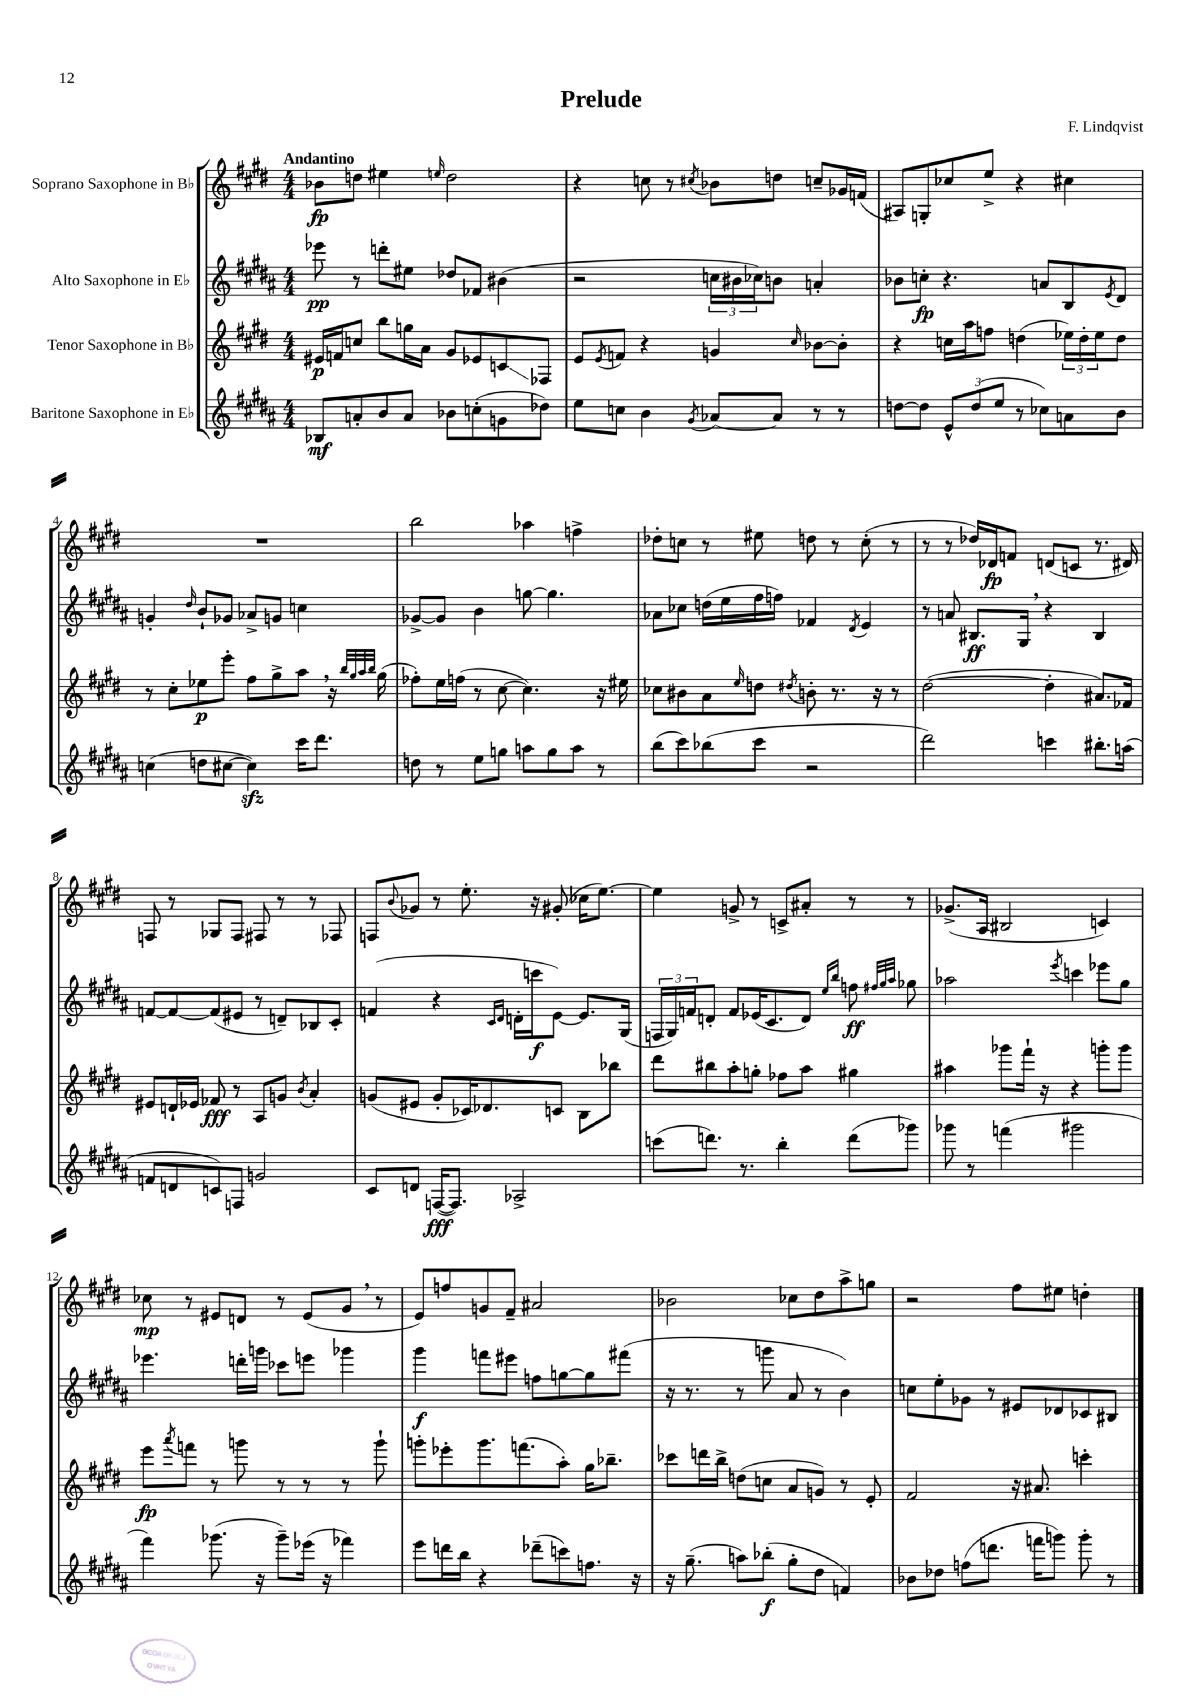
\header { title = "Prelude" composer = "F. Lindqvist" }
<<
\new StaffGroup <<
\new Staff = "s0" \with { instrumentName = "Soprano Saxophone in Bb" } {
    \clef treble \key e \major \numericTimeSignature \time 4/4 \tempo "Andantino"
    bes'8\fp d''8 eis''4 \grace { e''16 } d''2 |
    r4 c''8 r8 \acciaccatura { cis''8 } bes'8 d''8 c''8-- ges'16 f'16( |
    ais8) g8-. ces''8 e''8-> r4 cis''4 |
    R1 |
    b''2 aes''4 f''4-> |
    des''8-. c''8 r8 eis''8 d''8 r8 c''8-.( r8 |
    r8 r8 des''16) des'16\fp f'8 d'8( c'8 r8. dis'16) |
    f8 r8 ges8 f8 fis8 r8 r8 fes8 |
    f8 \appoggiatura { b'8 } ges'8 r8 e''8.-. r16 gis'8-.( ces''16 e''8.~) |
    e''4 g'8-> r8 c'8-> ais'8-. r8 r8 |
    ges'8.->( a16 bis2 c'4) |
    ces''8\mp r8 eis'8 d'8 r8 eis'8( gis'8 \breathe r8 |
    e'8) f''8 g'8 fis'8-- ais'2 |
    bes'2 ces''8 dis''8 a''8-> g''8 |
    r2 fis''8 eis''8 d''4-. \bar "|." |
}
\new Staff = "s1" \with { instrumentName = "Alto Saxophone in Eb" } {
    \clef treble \key b \major \numericTimeSignature \time 4/4
    ees'''8\pp r8 d'''8-. eis''8 des''8 fes'8 bis'4( |
    r2 \tuplet 3/2 { c''16 bis'16 ces''16) } b'8 a'4-. |
    bes'8 c''8-.\fp r4. a'8 b8 \acciaccatura { e'8 } dis'8 |
    g'4-. \grace { dis''16 } b'8-! ges'8 aes'8-> g'8 c''4 |
    ges'8~-> ges'8 b'4 g''8~ g''4. |
    aes'8 ces''8 d''16( e''16 fis''16 f''16) fes'4 \acciaccatura { dis'8 } e'4 |
    r8 a'8 bis8.\ff gis16 \breathe r4 bis4 |
    f'8~ f'8~ f'8( eis'8 r8 d'8--) bes8 cis'8-. |
    f'4( r4 \grace { cis'16 dis'16 } d'16-. c'''16\f e'8~) e'8. gis16( |
    \tuplet 3/2 { f16 gis16) f'16 } d'8-. f'8 ees'16( cis'8. d'8) \grace { e''16 b''16 } f''8\ff \grace { fis''32 gis''32 ais''32 } ges''8 |
    aes''2 \acciaccatura { e'''8 } c'''4 ees'''8 gis''8 |
    ees'''4. d'''16-. g'''16 ces'''8 e'''8 ges'''4 |
    gis'''4\f f'''8 eis'''8 f''8 g''8~ g''8 fis'''8( |
    r16 r8. r8 g'''8 ais'8 r8 b'4) |
    c''8 e''8-. ges'8 r8 eis'8 des'8 ces'8 bis8 \bar "|." |
}
\new Staff = "s2" \with { instrumentName = "Tenor Saxophone in Bb" } {
    \clef treble \key e \major \numericTimeSignature \time 4/4
    eis'16\p f'16 c''8 b''8 g''16 a'16 gis'8 ees'8 c'8\glissando fes8 |
    e'8 \acciaccatura { e'8 } f'8 r4 g'4 \grace { cis''16 } bes'8~ bes'8-. |
    r4 c''16 a''16 f''8 d''4( \tuplet 3/2 { ees''16) d''16-. ees''16 } d''8 |
    r8 cis''8-. ees''8\p e'''8-. fis''8 gis''8-> a''8 \breathe r16 \grace { b''32 gis''32 a''32 b''32 } gis''16( |
    fes''8-.) e''16 f''16( r8 cis''8~ cis''4.) r16 eis''16 |
    ces''8 bis'8 a'8 \grace { e''16 } d''8 \acciaccatura { dis''8 } b'8-. r8. r16 r8 |
    dis''2~( dis''4-. ais'8.) fes'16 |
    eis'8 d'16-! ees'16 fes'8\fff r8 a8 g'8 \acciaccatura { b'8 } a'4-. |
    g'8( eis'8 g'8-. ces'16) des'8. c'8 b8 bes''8 |
    dis'''8 bis''8 a''8-. g''8-. fes''8 a''8 gis''4 |
    ais''4 ges'''8 fis'''16-! r16 r4 g'''8-. g'''8 |
    e'''8\fp \acciaccatura { a'''8 } f'''8 r8 g'''8 r8 r8 r8 g'''8-! |
    g'''8-. ees'''8-. g'''8. f'''8.( a''8-.) gis''16 bes''8.-- |
    ces'''8 d'''16 b''16-> d''8( c''8 a'8 g'8) r8 e'8-. |
    fis'2 r16 ais'8. c'''4-. \bar "|." |
}
\new Staff = "s3" \with { instrumentName = "Baritone Saxophone in Eb" } {
    \clef treble \key b \major \numericTimeSignature \time 4/4
    bes8\mf a'8-. b'8 a'8 bes'8 c''8-.( g'8 des''8) |
    e''8 c''8 b'4 \acciaccatura { gis'8 } aes'8~ aes'8 r8 r8 |
    d''8~ d''8 \tuplet 3/2 { e'8-^ d''8( e''8 } r8 ces''8) a'8 b'8 |
    c''4( d''8 cis''8~ cis''4\sfz) cis'''16 dis'''8. |
    d''8 r8 e''8 g''8 a''8 g''8 a''8 r8 |
    b''8( cis'''8) bes''8( cis'''8 r2 |
    dis'''2) c'''4 bis''8.-. a''16( |
    f'8 d'8 c'8) f8 g'2 |
    cis'8 d'8 f16~\fff( f8.) aes2-> |
    c'''8( d'''8.) r8. b''4-. d'''8( ges'''8) |
    ges'''8 r8 f'''4( gis'''2 |
    fis'''4) ges'''8.( r16 ges'''8--) ees'''16( r16 fes'''4) |
    e'''8 d'''16 b''16 r4 des'''8--( c'''8) f''8. r16 |
    r16 gis''8.--( a''8) bes''8-.\f( gis''8-. dis''8 f'4) |
    bes'8 des''8 f''8( d'''8. f'''16 g'''8) g'''8-. r8 \bar "|." |
}
>>
>>
